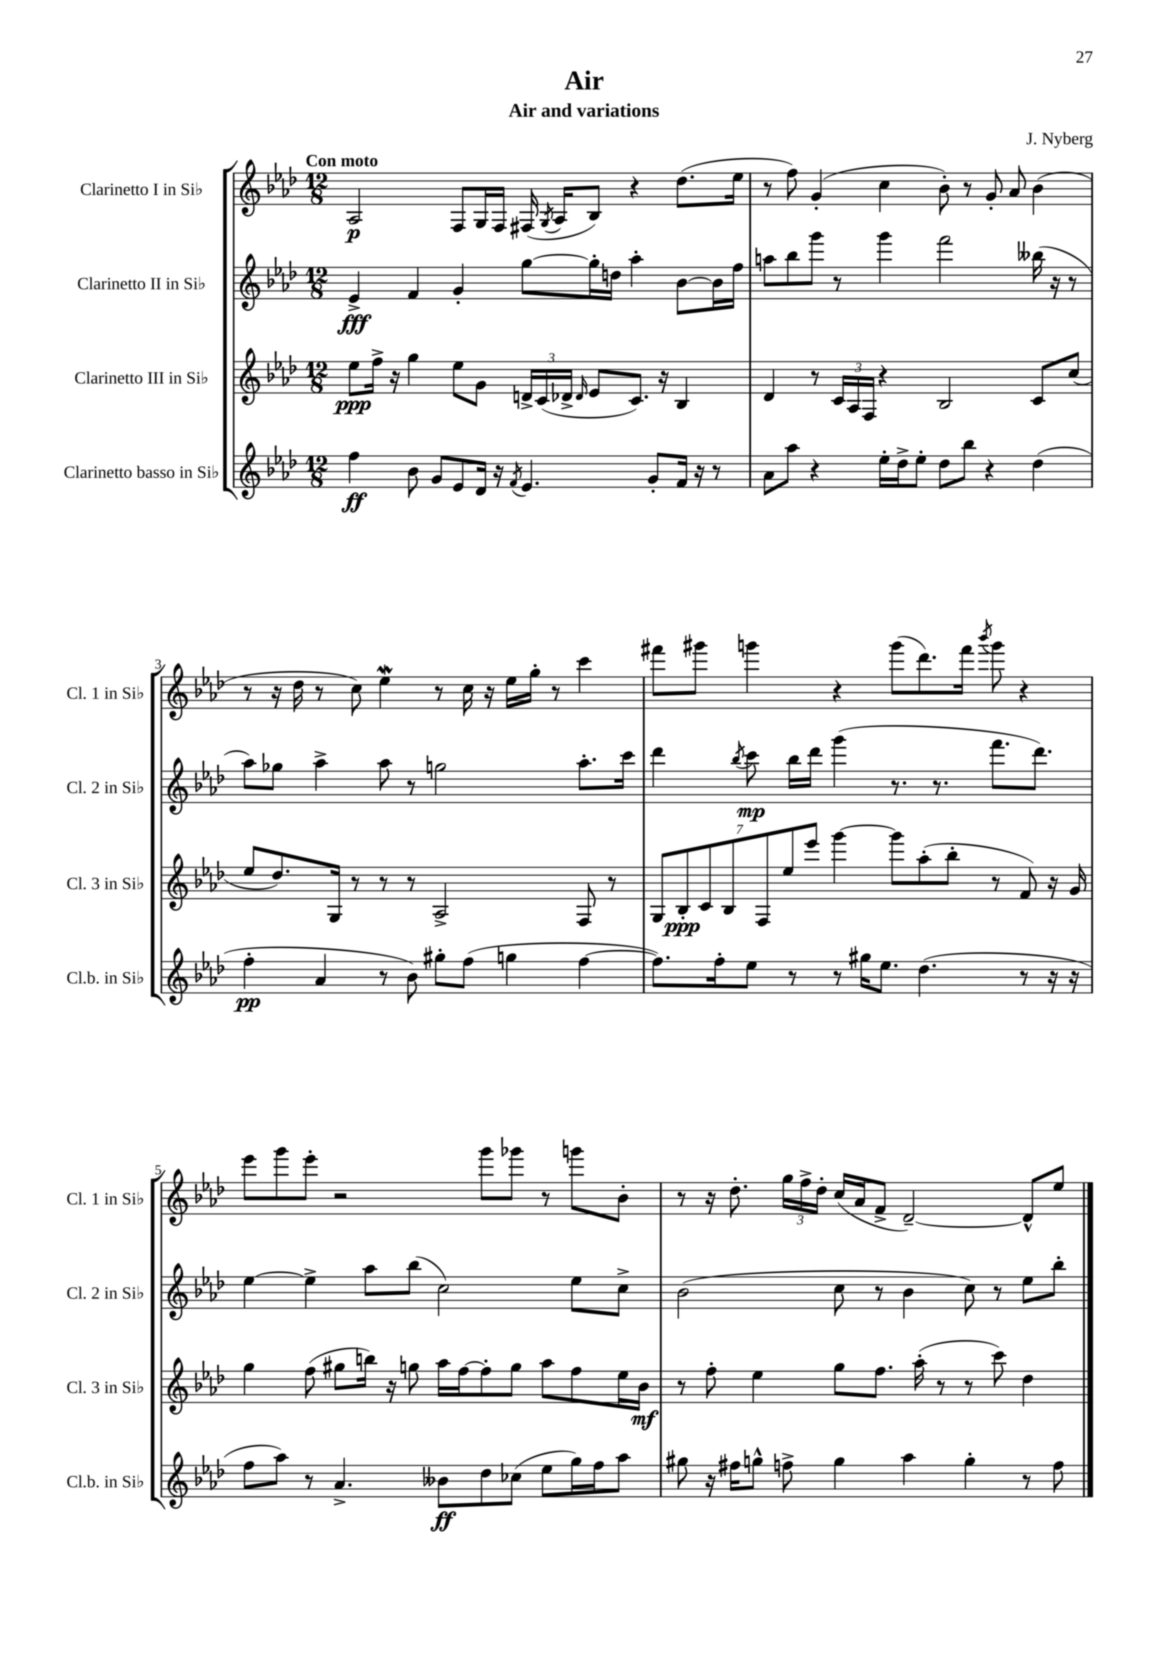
\header { title = "Air" composer = "J. Nyberg" subtitle = "Air and variations" }
<<
\new StaffGroup <<
\new Staff = "s0" \with { instrumentName = "Clarinetto I in Sib" shortInstrumentName = "Cl. 1 in Sib" } {
    \clef treble \key aes \major \numericTimeSignature \time 12/8 \tempo "Con moto"
    \autoBeamOff aes2\p f8[ g16 f16] fis16( \acciaccatura { g8 } aes16[ bes8]) r4 des''8.[( ees''16] |
    r8 f''8) g'4-.( c''4 bes'8-.) r8 g'8-. aes'8 bes'4( |
    r8 r16 des''16 r8 c''8) ees''4\mordent r8 c''16 r16 ees''16[ g''16]-. r8 c'''4 |
    fis'''8[ gis'''8] g'''4 r4 g'''8[( des'''8.) fis'''16] \acciaccatura { bes'''8 } g'''8 r4 |
    ees'''8[ g'''8 ees'''8]-. r2 g'''8[ ges'''8] r8 g'''8[ bes'8]-. |
    r8 r16 des''8.-. \tuplet 3/2 { g''16[ f''16-> des''16]-. } c''16[( aes'16 f'8]-> des'2~--) des'8[-^ ees''8] \bar "|." |
}
\new Staff = "s1" \with { instrumentName = "Clarinetto II in Sib" shortInstrumentName = "Cl. 2 in Sib" } {
    \clef treble \key aes \major \numericTimeSignature \time 12/8
    \autoBeamOff ees'4->\fff f'4 g'4-. g''8[~ g''16-. d''16] aes''4-. bes'8[~ bes'16 f''16] |
    a''8[ bes''8 g'''8] r8 g'''4 f'''2 beses''16( r16 r8 |
    aes''8[) ges''8] aes''4-> aes''8 r8 g''2 aes''8.[-. c'''16] |
    des'''4 \acciaccatura { bes''8 } c'''8\mp bes''16[ des'''16] g'''4( r8. r8. f'''8.[ des'''8.]) |
    ees''4~ ees''4-> aes''8[ bes''8]( c''2) ees''8[ c''8]-> |
    bes'2( c''8 r8 bes'4 c''8) r8 ees''8[ bes''8]-. \bar "|." |
}
\new Staff = "s2" \with { instrumentName = "Clarinetto III in Sib" shortInstrumentName = "Cl. 3 in Sib" } {
    \clef treble \key aes \major \numericTimeSignature \time 12/8
    \autoBeamOff ees''8[\ppp f''16]-> r16 g''4 ees''8[ g'8] \tuplet 3/2 { d'16[-> c'16( des'16]-> } \grace { des'16 } ees'8[ c'8.]) r16 bes4 |
    des'4 r8 \tuplet 3/2 { c'16[ aes16 f16] } r4 bes2 c'8[ c''8]( |
    ees''8[ des''8.) g16] r8 r8 r8 aes2-> f8 r8 |
    \tuplet 7/4 { g8[ bes8-.\ppp c'8 bes8 f8 ees''8 ees'''8] } g'''4~ g'''8[ aes''8-.( bes''8]-. r8 f'8) r16 g'16 |
    g''4 f''8( gis''8[ b''16]) r16 g''8 aes''16[ f''16~ f''8-. g''8] aes''8[ f''8 ees''16 bes'16]\mf |
    r8 f''8-. ees''4 g''8[ f''8.] aes''16-.( r8 r8 c'''8) des''4 \bar "|." |
}
\new Staff = "s3" \with { instrumentName = "Clarinetto basso in Sib" shortInstrumentName = "Cl.b. in Sib" } {
    \clef treble \key aes \major \numericTimeSignature \time 12/8
    \autoBeamOff f''4\ff bes'8 g'8[ ees'8 des'16] r16 \acciaccatura { f'8 } ees'4. g'8[-. f'16] r16 r8 |
    aes'8[ aes''8] r4 ees''16[-. des''16-> ees''8]-. des''8[ bes''8] r4 des''4( |
    f''4-.\pp aes'4 r8 bes'8) gis''8[-. f''8]( g''4 f''4~ |
    f''8.[) f''16-. ees''8] r8 r8 gis''16[ ees''8.] des''4.( r8 r16 r16 |
    f''8[ aes''8]) r8 aes'4.-> beses'8[\ff des''8 ces''8]( ees''8[ g''16) f''16 aes''8] |
    gis''8 r16 fis''16[ g''8]-^ f''8-> g''4 aes''4 g''4-. r8 f''8 \bar "|." |
}
>>
>>
